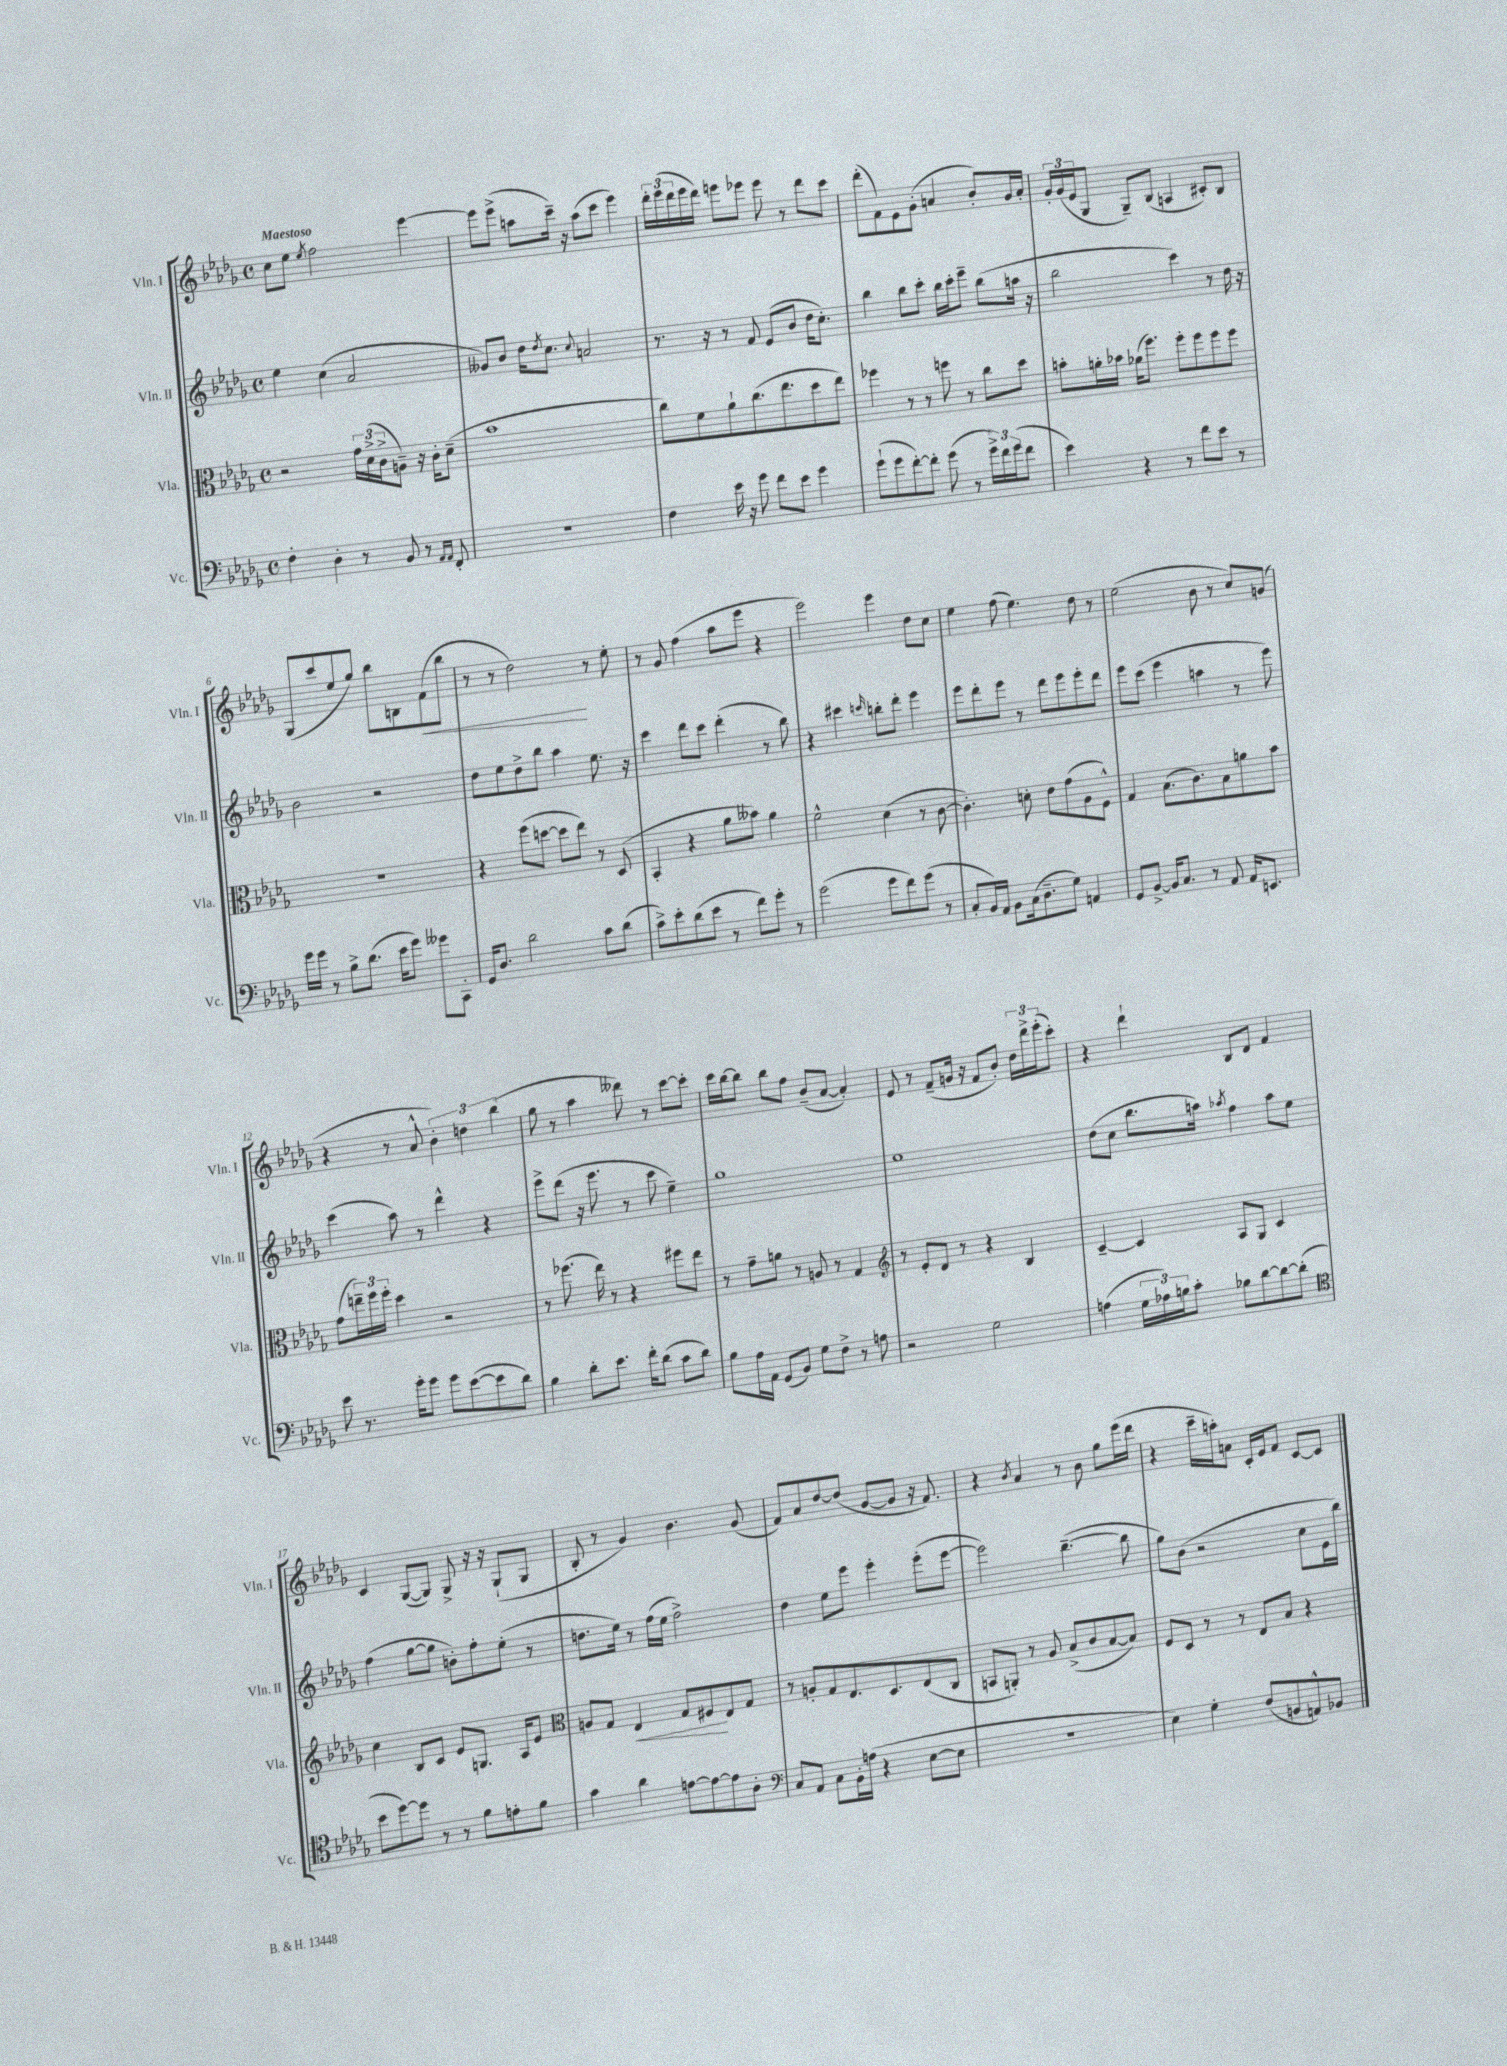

**kern	**kern	**kern	**kern
*staff4	*staff3	*staff2	*staff1
*clefF4	*clefC3	*clefG2	*clefG2
*k[b-e-a-d-g-]	*k[b-e-a-d-g-]	*k[b-e-a-d-g-]	*k[b-e-a-d-g-]
*M4/4	*M4/4	*M4/4	*M4/4
*met(c)	*met(c)	*met(c)	*met(c)
4F'	2r	4ee-	8cc
.	.	.	8ee-
.	.	.	8qee-
4D-'	.	(4cc	2ff
8r	24g-	2a-	.
.	(24d-^	.	.
.	24c^	.	.
8BB-	8A~)	.	.
8r	16r	.	[4eee-
.	16c'	.	.
16qqAA-	.	.	.
16qqAA-	.	.	.
8FF'	(8d-~	.	.
=	=	=	=
1r	1b-	8g--)	8eee-]
.	.	8b-	(8eee-^
.	.	16dd-	8aa
.	.	8qdd-	.
.	.	8.cc	.
.	.	.	16ccc~)
.	.	.	16r
.	.	8qqcc	.
.	.	2a	(8aa
.	.	.	8ccc
.	.	.	4eee-)
=	=	=	=
4F	8cc)	8.r	24ddd-'
.	.	.	(24eee-
.	.	.	24ddd-
.	8f	.	16eee-
.	.	16r	16ddd-)
16e-	8a-`	8r	8eee
16r	.	.	.
8g-	(8.cc	8f	8eee-
8f	.	(8e-	8eee-
.	8.ee-	.	.
8e-	.	8b-	8r
4g-	8dd-	16dd-	8ddd-
.	.	8.cc')	.
.	8ee-)	.	8ccc
=	=	=	=
(8g-`	4ff-	4bb-	(8ddd-'
8g-	.	.	8f)
[8f')	8r	8bb-	8e-
8f']	8r	8ccc'	(8g-'
(8g-	8ff	16bb-	4a
.	.	16ccc'	.
8r	8r	8eee-~	.
24g-^)	8cc	(8bb-	8b-')
24f	.	.	.
(24g-	.	.	.
8f	8dd-	16aa	16g-
.	.	16r	16a'
=	=	=	=
4e-)	8b'	2bb-	24g-'
.	.	.	(24g-
.	.	.	24e-
.	16a'	.	8G-
.	16b-	.	.
4r	(16a-	.	8G-~)
.	8.ff)	.	.
.	.	.	(8B-
8r	8ff'	4ccc)	4A
8f	8ff	.	.
8e-	8ff	8r	8c#')
8r	8ff	16dd-	8B-
.	.	16r	.
=	=	=	=
16g-	1r	2b-	(8G-
16g-	.	.	.
8r	.	.	8ccc
8B-^	.	.	8ee-
(8.d-	.	.	8gg-)
.	.	2r	8bb-
16e-	.	.	.
8g-)	.	.	8B
8g--	.	.	(8f
8CC'	.	.	8bb-
=	=	=	=
16GG-	4r	8dd-	8r
8.D-	.	.	.
.	.	8ee-	8r
2d-	(8ff	8dd-^	2dd-)
.	[8dd	8bb-	.
.	8dd]	4aa-	.
.	8ee-)	.	.
8c	8r	8.ee-	8r
(8d-	(8D-	.	8ee-'
.	.	16r	.
=	=	=	=
8c^)	4BB-'	4ccc	8r
8e-'	.	.	8g-
(8d-	4r	8ddd-	(4ff
8e-	.	8ccc	.
8r	8a-	(4ddd-'	8aa-
8f)	8b--)	.	8eee-
8g-'	4a-	8r	4r
8r	.	8bb-)	.
=	=	=	=
(2g-	2f^^	4r	2eee-)
.	.	4ccc#	.
.	.	16qqccc	.
8g-	(4d-	8bb'	4eee-
8f)	.	8ddd-'	.
(8g-	8r	4eee-	8dd-
8r	[8c	.	8cc
=	=	=	=
8C'	4.c'])	8eee-	4ee-
16BB-)	.	8ddd-'	.
16AA-	.	.	.
8BB-	.	8eee-	(8ff
(16C	8d'	8r	4.ee-)
8.D-~	.	.	.
.	8e-	8ddd-	.
8G-)	(8g-	8eee-	.
4AA	8A-	8eee-'	8dd-
.	8F^^)	8ddd-	8r
=	=	=	=
8GG-	4G-	8eee-	(2ee-
[8BB-^	.	(8ccc	.
16BB-]	(8.B-	4eee-	.
8.C	.	.	.
.	8.c)	.	.
8r	.	4aa	8b-
8AA-	8B-	.	8r
16AA-	8a	8r	8cc)
8.EE	.	.	.
.	8b-	8eee-)	(8g
=	=	=	=
8e-	(8g-	(4ccc	4r
8.r	24ee~)	.	.
.	24ff	.	.
.	24ff'	.	.
.	4dd-	8aa-)	8r
16g-'	.	.	.
8g-	.	8r	8a-^^
8g-	2r	4ddd-^^	6b-')
([8e-	.	.	.
.	.	.	6dd
8e-]	.	4r	.
.	.	.	(6bb-
8d-)	.	.	.
=	=	=	=
4B-	8r	8eee-^	8gg-
.	(8.ff-	(8ddd-	8r
8d-'	.	16r	4aa-
.	16ee-)	8.eee-	.
8.e-	8r	.	.
.	4r	8r	8ddd--)
16f'	.	.	.
(8d-	.	8ccc	8r
8c	8ff#	4ee-~)	[8ccc
8d-)	8ee-	.	8ccc']
=	=	=	=
8B-	8r	1gg-	16ccc
.	.	.	[16bb-
16A-	8g-~	.	8bb-]
16AA-	.	.	.
(8GG-	8a	.	8bb-
8BB-)	8r	.	8ff
8G-	8A	.	(8b-~
8F^	8r	.	[8a-
8r	4G-	.	4a-'])
8A	.	.	.
=	=	=	=
*	*clefG2	*	*
2r	8r	1ee-	8e-
.	8e-'	.	8r
.	8d-	.	(8f~
.	8r	.	16g
.	.	.	16r
2G-	4r	.	8f
.	.	.	8b-')
.	4B-	.	24dd-
.	.	.	24ddd-^
.	.	.	(24eee-'
.	.	.	8ccc')
=	=	=	=
(4A	[4c~	(8dd-	4r
.	.	8cc	.
24G-	4c]	8.bb-	4ddd-`
24A-)	.	.	.
24B	.	.	.
8c'	.	.	.
.	.	16aa)	.
.	.	8qaa-	.
8B-	8A-	4ff	8B-
[8d-	8G-	.	8d-
8d-_	4c	8aa-	4f
(8d-']	.	8ee-	.
=	=	=	=
*clefC4	*	*	*
8b-	4cc	(4ff	4c
[8dd-)	.	.	.
8dd-]	8B-	[8gg-	([8G-
8r	8c	8gg-]	8G-])
8r	8e-	8b')	8G-^
8f	8.G	8ff'	16r
.	.	.	16r
8e'	.	(8ee-'	(8G-`
.	16A-	.	.
8f	8e-	8r	8G-
=	=	=	=
*	*clefC3	*	*
4g-	8A	8.dd	8B-'
.	8G-	.	8r
.	.	16ee-)	.
4a-	4E-	8r	4g-)
.	.	(16ff	.
.	.	16ee-	.
[8e	8G-	2ff^)	4.b-
8e_	8F#	.	.
8e]	8E-	.	.
8A-'	8G-	.	(8g-
=	=	=	=
*clefF4	*	*	*
8C	8r	4dd-	8f)
8AA-	8A'	.	8a-
8C	8G-	8ee-	[8dd-
16BB-'	8.E-	8eee-	(8dd-]
(16A	.	.	.
4r	.	4eee-'	[8g-
.	8.D-	.	.
.	.	.	8g-]
[8E-	(8E-	(8eee-'	16r
.	.	.	8.f)
8E-]	8C	[8eee-	.
=	=	=	=
1r	8BB	2eee-])	4r
.	8AA')	.	.
.	.	.	8qb-
.	8r	.	4a-
.	8A-	.	.
.	(8B-^	([4.bb-~	8r
.	8c	.	8b-
.	[8B-	.	8gg-
.	8B-])	8bb-]	(16eee-
.	.	.	16ddd-
=	=	=	=
4E-)	8F	8gg-)	4r
.	8D-	(8b-	.
4G-'	8r	2r	16ccc~
.	.	.	16aa')
.	8r	.	8a
(8F	8E-	.	16c'
.	.	.	16e-
8BB	8B-	.	8f
8AA^^)	4r	8cc	[8c
8BB-	.	16e-	8c]
.	.	16bb-)	.
==	==	==	==
*-	*-	*-	*-
